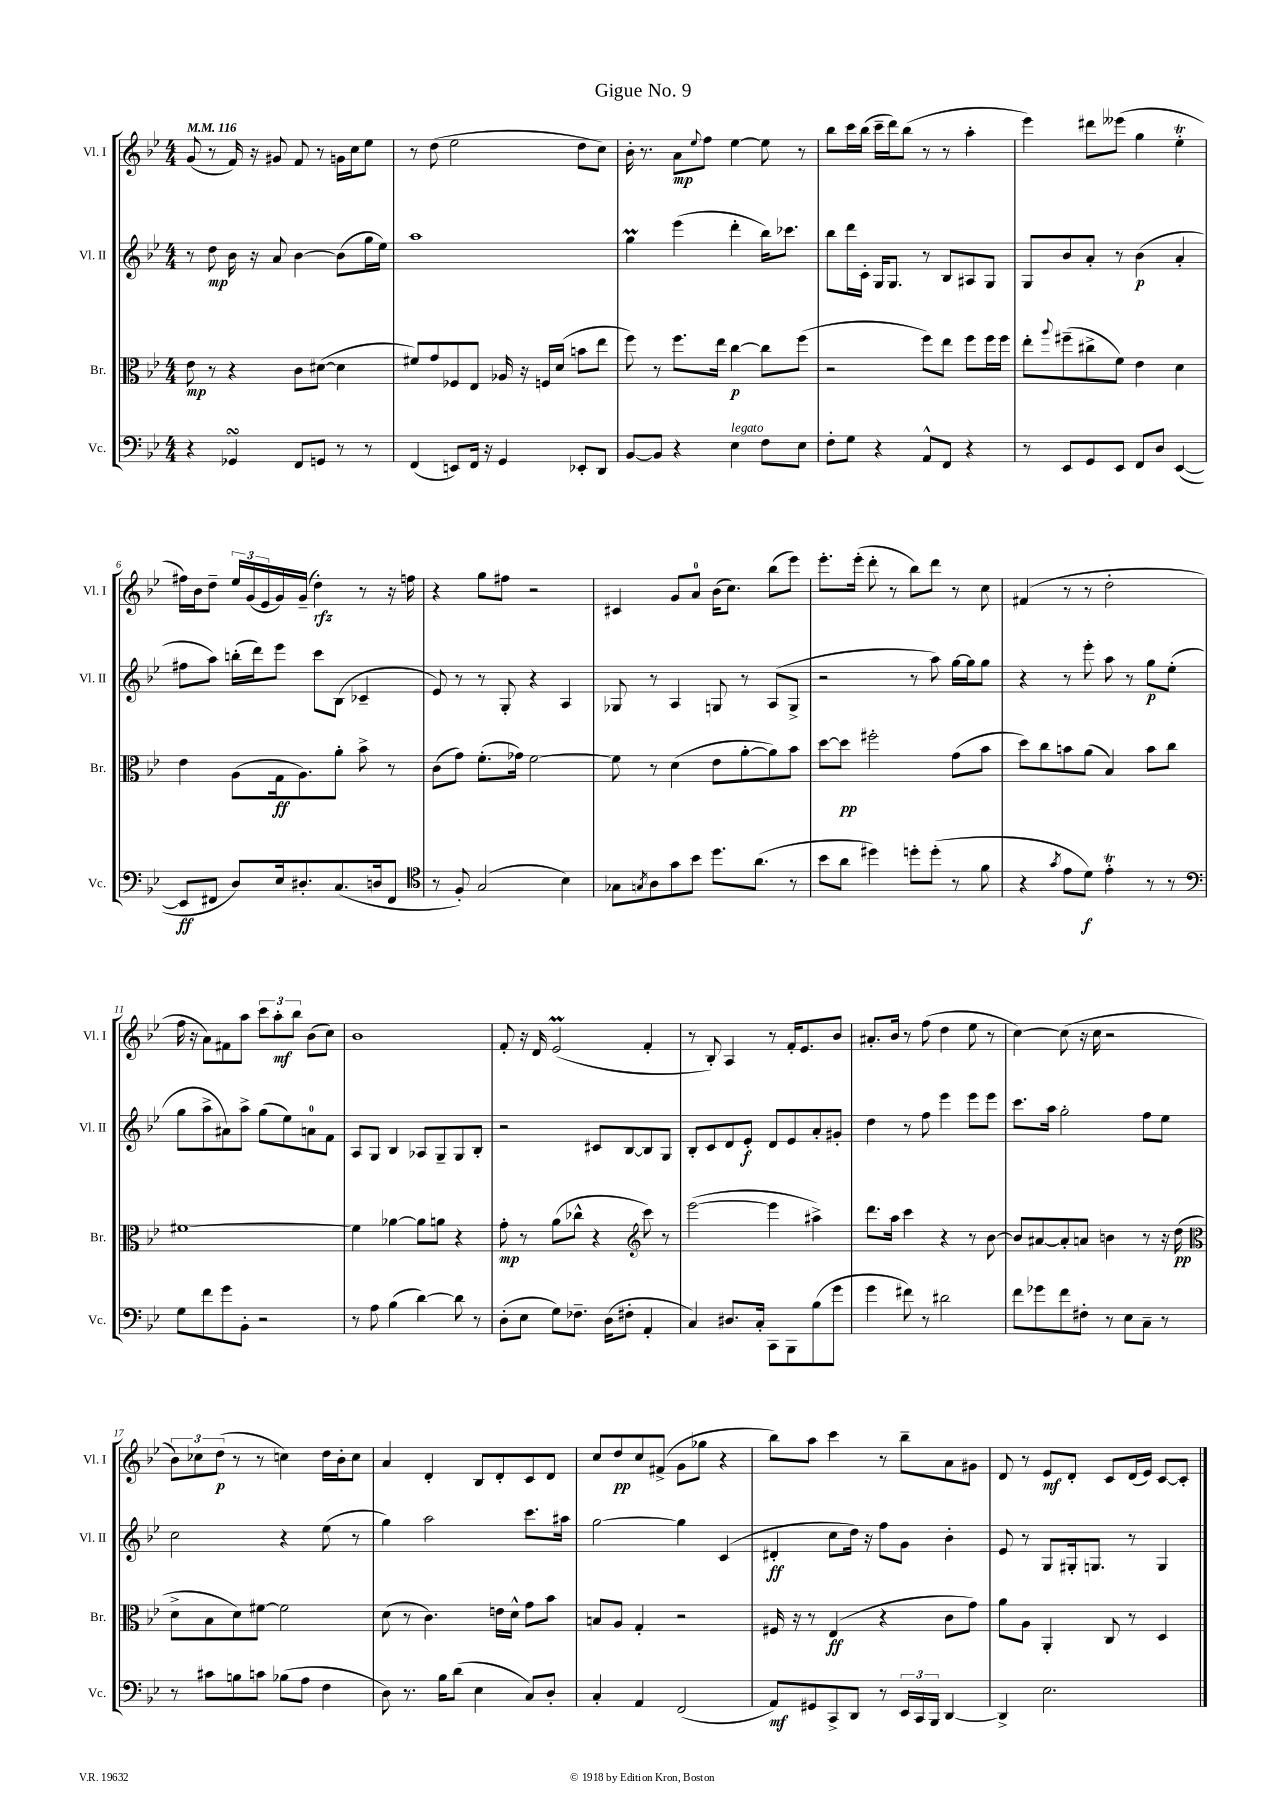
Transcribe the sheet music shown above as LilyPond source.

\header { title = "Gigue No. 9" }
<<
\new StaffGroup <<
\new Staff = "s0" \with { instrumentName = "Vl. I" shortInstrumentName = "Vl. I" } {
    \clef treble \key bes \major \numericTimeSignature \time 4/4 \tempo 4 = 116
    g'8( r8 f'16) r16 gis'8 f'8 r8 g'16 c''16 ees''8 |
    r8 d''8( ees''2 d''8 c''8) |
    bes'16-. r8. a'8\mp \appoggiatura { ees''8 } f''8 ees''4~ ees''8 r8 |
    bes''8 c'''16 bes''16( c'''16-- d'''16) bes''8( r8 r8 a''4-. |
    ees'''4) dis'''8 eeses'''8( g''4 ees''4-.\trill |
    fis''16) bes'16 d''8-- \tuplet 3/2 { ees''16 g'16( ees'16 } g'16) g'16--( d''4-.\rfz) r8 r16 f''16 |
    r4 g''8 fis''8 r2 |
    cis'4 g'8 a'8-0 bes'16( c''8.) bes''8( ees'''8) |
    ees'''8.-. ees'''16-.( d'''8-. r8 bes''8) d'''8 r8 c''8 |
    fis'4( r8 r8 d''2-. |
    f''16 r16 a'8) fis'8 a''8 \tuplet 3/2 { c'''8 a''8-.\mf bes''8 } bes'8( c''8) |
    bes'1 |
    f'8-. r16 d'16 ees'2\prall( f'4-. |
    r8 bes8-.) a4 r8 f'16-. ees'8. bes'8 |
    ais'8.-. bes'16 r8 f''8( d''4 ees''8 r8 |
    c''4~) c''8( r16 c''16 r2 |
    \tuplet 3/2 { bes'8) ces''8 d''8\p( } r8 r8 c''4) d''16 bes'16-. c''8 |
    a'4 d'4-. bes8 d'8-. c'8 d'8 |
    c''8 d''8\pp c''8 fis'8->( g'8 ges''8 r4 |
    bes''8) a''8 c'''4 r8 bes''8-- a'8 gis'8 |
    d'8 r8 ees'8\mf d'8-. c'8 d'16( ees'16) c'8~ c'8-. \bar "|." |
}
\new Staff = "s1" \with { instrumentName = "Vl. II" shortInstrumentName = "Vl. II" } {
    \clef treble \key bes \major \numericTimeSignature \time 4/4
    r8 d''8\mp bes'16 r16 a'8 bes'4~ bes'8( g''16 ees''16) |
    a''1 |
    g''4\prall ees'''4( d'''4-. bes''16) ces'''8. |
    bes''8 d'''16 c'16-. g16 g8. r8 bes8 ais8 g8 |
    g8 bes'8 a'8-. r8 bes'4\p( a'4-. |
    fis''8 a''8) b''16-.( d'''16) ees'''8 c'''8 bes8( ces'4-- |
    ees'8) r8 r8 g8-. r4 a4 |
    ges8 r8 a4 g8 r8 a8( g8-> |
    r2 r8 a''8) g''16~ g''16 g''8 |
    r4 r8 ees'''8-. a''8 r8 g''8\p ees''8-.( |
    g''8 a''8-> ais'8) a''8-> g''8( ees''8) a'8-0 f'8 |
    a8 g8 bes4 aes8 g8-- g8 bes8-. |
    r2 cis'8 bes8~ bes8 g8 |
    bes8-. c'8 d'8 ees'8-.\f d'8 ees'8 a'8-. gis'8-. |
    d''4 r8 f''8 ees'''4 ees'''8 ees'''8 |
    c'''8. a''16 g''2-. f''8 ees''8 |
    c''2 r4 ees''8( r8 |
    g''4) a''2 c'''8. ais''16 |
    g''2~ g''4 c'4( |
    dis'4-.\ff c''8 d''16) r16 f''8 g'8 bes'4-. |
    ees'8 r8 g8 gis16-. g8. r8 g4 \bar "|." |
}
\new Staff = "s2" \with { instrumentName = "Br." shortInstrumentName = "Br." } {
    \clef alto \key bes \major \numericTimeSignature \time 4/4
    ees'8\mp r8 r4 c'8 dis'8~( dis'4 |
    fis'8) g'8 fes8 ees8 aes16 r16 f16 d'16( b'8 ees''8 |
    f''8) r8 f''8. ees''16 c''4~\p c''8 f''8( |
    r2 f''8) ees''8 f''8 f''16 f''16 |
    ees''8-. \appoggiatura { a''8 } fis''8--( cis''8-> f'8) ees'4 d'4 |
    ees'4 a8( g16\ff a8.) a'8-. bes'8-> r8 |
    c'8( g'8) f'8.-.( ges'16) f'2~ |
    f'8 r8 d'4( ees'8 a'8~-. a'8) bes'8 |
    d''8~ d''8\pp fis''2-. g'8( bes'8 |
    d''8) c''8 b'8 a'8( bes4) b'8 c''8 |
    fis'1~ |
    fis'4 aes'4~ aes'8 a'8 r4 |
    g'8-.\mp r8 a'8( ces''8-^ r4 \clef treble c'''8) r8 |
    ees'''2~( ees'''4 ais''4->) |
    d'''8. a''16 c'''4 r4 r8 bes'8~ |
    bes'8 ais'8~ ais'8-. a'8 b'4 r8 r16 d''16\pp( |
    \clef alto d'8-> bes8 d'8) fis'8~ fis'2 |
    d'8( r8 c'4.) e'16 d'16-^ g'8 bes'8 |
    b8 a8 g4-. r2 |
    fis16 r16 r8 ees4\ff( r4 c'8 g'8) |
    a'8 a8 a,4-. c8 r8 d4 \bar "|." |
}
\new Staff = "s3" \with { instrumentName = "Vc." shortInstrumentName = "Vc." } {
    \clef bass \key bes \major \numericTimeSignature \time 4/4
    r4 ges,4\turn f,8 g,8 r8 r8 |
    f,4( e,8) f,16 r16 g,4 ees,8-. d,8 |
    bes,8~ bes,8 r4 ees4^\markup { \italic "legato" } f8 ees8 |
    f8-. g8 r4 a,8-^ f,8 r4 |
    r8 ees,8 g,8 ees,8 f,8 d8 ees,4~( |
    ees,8\ff fis,8 d8) ees16 dis8.-. c8.( d16 fis,8 |
    \clef tenor r8 f8-.) g2( bes4) |
    ges8 \acciaccatura { g8 } a8 g'8 bes'8 d''8. a'8.( r8 |
    bes'8 a'8 dis''4) d''8-. d''8-.( r8 f'8 |
    r4 \acciaccatura { g'8 } ees'8 d'8\f) ees'4-.\trill r8 r8 |
    \clef bass g8 f'8 g'8 bes,8-. r2 |
    r8 a8 bes4( d'4~) d'8 r8 |
    d8-.( ees8 g8) fes8.-- d16( fis8-. a,4-. |
    c4) dis8. c16-. c,8 bes,,8 bes8( g'8 |
    g'4 fis'8) r8 dis'2 |
    f'8 ges'8 f'8 fis8-. r8 ees8 c8-- r8 |
    r8 cis'8 b8 c'8 bes8( a8 f4 |
    d8) r8. bes16 d'8( ees4 c8) d8-. |
    c4-. a,4 f,2( |
    a,8\mf) gis,8 c,8-> d,8 r8 \tuplet 3/2 { ees,16 c,16 bes,,16 } d,4~ |
    d,4-> ees2. \bar "|." |
}
>>
>>
